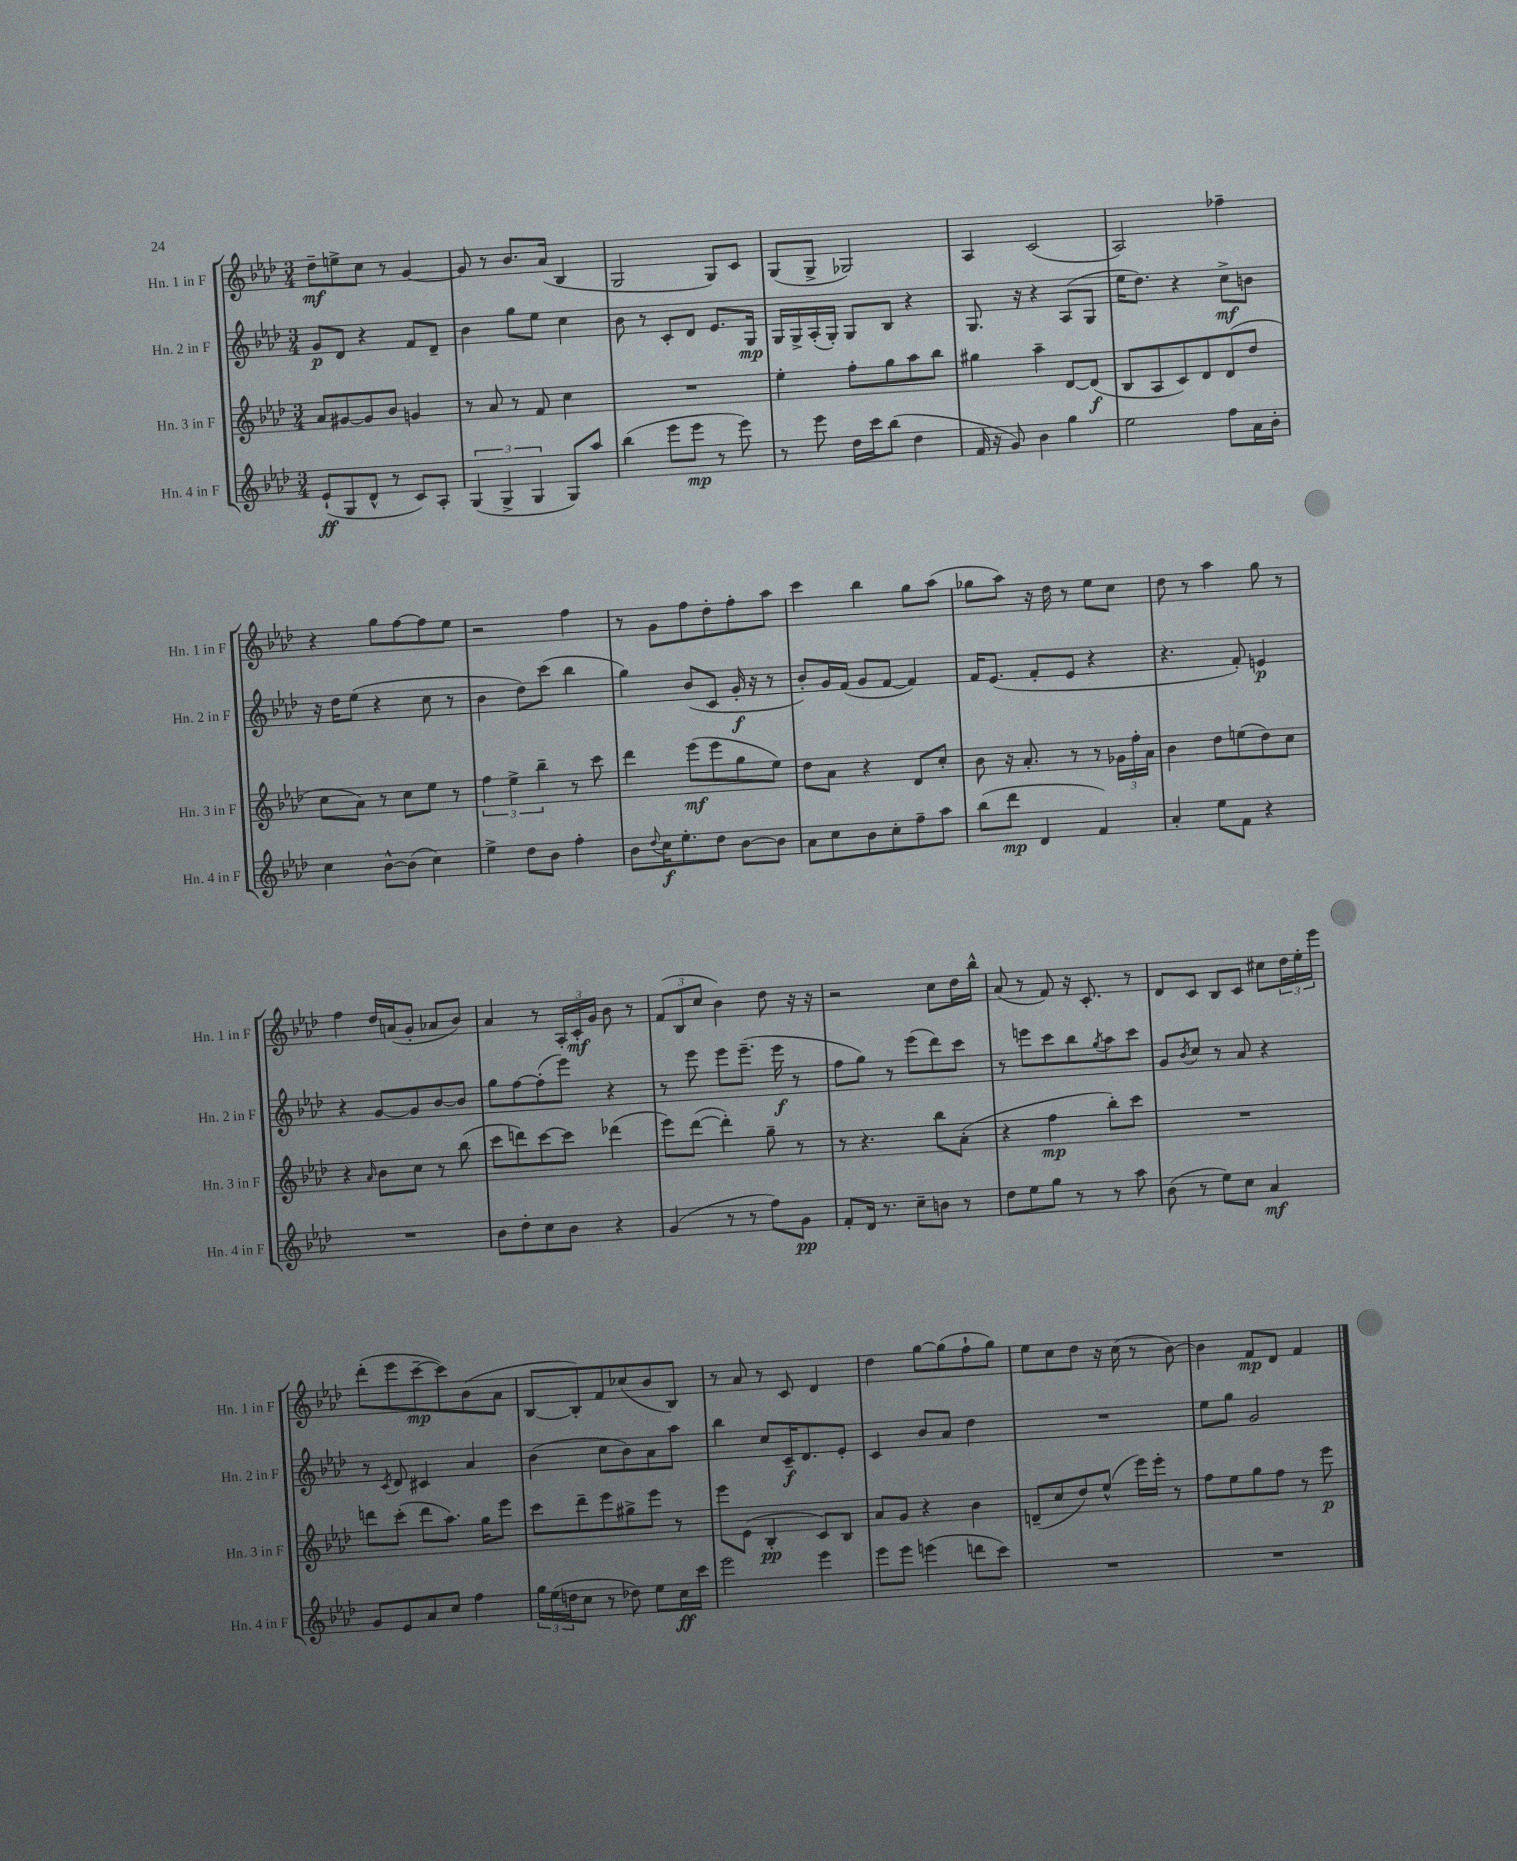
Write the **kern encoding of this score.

**kern	**dynam	**kern	**dynam	**kern	**dynam	**kern	**dynam
*part4	*part4	*part3	*part3	*part2	*part2	*part1	*part1
*staff4	*staff4	*staff3	*staff3	*staff2	*staff2	*staff1	*staff1
*I"Hn. 4 in F	*	*I"Hn. 3 in F	*	*I"Hn. 2 in F	*	*I"Hn. 1 in F	*
*I'Hn. 4 in F	*	*I'Hn. 3 in F	*	*I'Hn. 2 in F	*	*I'Hn. 1 in F	*
*clefG2	*	*clefG2	*	*clefG2	*	*clefG2	*
*k[b-e-a-d-]	*	*k[b-e-a-d-]	*	*k[b-e-a-d-]	*	*k[b-e-a-d-]	*
*M3/4	*	*M3/4	*	*M3/4	*	*M3/4	*
=1	=1	=1	=1	=1	=1	=1	=1
(8e-`/L	ff	8a-/L	.	8g/L	p	8dd-~\L	mf
8G/	.	[8g#X/	.	8d-/J	.	8een^\	.
8d-^^/J	.	8g#/]	.	4r	.	8cc\J	.
8r	.	8b-/J	.	.	.	8r	.
8c/L)	.	4gn/	.	8f/L	.	[4g/	.
8A-'/J	.	.	.	8d-~/J	.	.	.
=2	=2	=2	=2	=2	=2	=2	=2
(6G/	.	8r	.	4b-\	.	8g/]	.
.	.	8a-/	.	.	.	8r	.
6G^/	.	.	.	.	.	.	.
.	.	8r	.	8gg\L	.	8.b-/L	.
6G/	.	.	.	.	.	.	.
.	.	8f/	.	8ee-\J	.	.	.
.	.	.	.	.	.	(16a-/Jk	.
8G/L)	.	4cc\	.	4cc\	.	4B-/	.
8aa-/J	.	.	.	.	.	.	.
=3	=3	=3	=3	=3	=3	=3	=3
(4bb-\	.	2.r	.	8b-\	.	2G/	.
.	.	.	.	8r	.	.	.
8eee-\L	.	.	.	8c'/L	.	.	.
8eee-\J	mp	.	.	8d-/J	.	.	.
8r	.	.	.	8.e-/L	.	8G/L)	.
8eee-\)	.	.	.	.	.	8c/J	.
.	.	.	.	16G/Jk	mp	.	.
=4	=4	=4	=4	=4	=4	=4	=4
8r	.	4ee-'\	.	16G/LL	.	(8G/L	.
.	.	.	.	16G^/	.	.	.
8eee-\	.	.	.	(16A-'/	.	8G^/J	.
.	.	.	.	16G'/JJ)	.	.	.
16dd-\LL	.	8ff'\L	.	8G/L	.	2G-X/)	.
16ccc\J	.	.	.	.	.	.	.
(8bb-\J	.	8gg\	.	8B-/J	.	.	.
4dd-\	.	8aa-\	.	4r	.	.	.
.	.	8bb-\J	.	.	.	.	.
=5	=5	=5	=5	=5	=5	=5	=5
16f/	.	4gg#X\	.	8.G/	.	4A-/	.
16r	.	.	.	.	.	.	.
8g/)	.	.	.	.	.	.	.
.	.	.	.	16r	.	.	.
4b-\	.	4aa-~\	.	4r	.	(2c/	.
4gg\	.	[8d-/L	.	(8A-/L	.	.	.
.	.	(8d-/J]	f	8G/J	.	.	.
=6	=6	=6	=6	=6	=6	=6	=6
2ee-\	.	8B-/L	.	16ee-\KL	.	2A-/)	.
.	.	.	.	8.dd-\J)	.	.	.
.	.	8A-/	.	.	.	.	.
.	.	8c/)	.	4r	.	.	.
.	.	8d-/	.	.	.	.	.
8ff\L	.	(8d-/	.	8cc^\L	mf	4ff-X~\	.
16a-\L	.	8dd-/J	.	8bn\J	.	.	.
16b-'\JJ	.	.	.	.	.	.	.
!!LO:LB:g=z
=7	=7	=7	=7	=7	=7	=7	=7
4cc\	.	8cc\L	.	16r	.	4r	.
.	.	.	.	16dd-\KL	.	.	.
.	.	8a-\J)	.	(8ee-\J	.	.	.
[8b-^^\L	.	8r	.	4r	.	8gg\L	.
(8b-\J]	.	8cc\L	.	.	.	[8ff\	.
4cc\)	.	8ee-\J	.	8cc\	.	8ff\]	.
.	.	8r	.	8r	.	8ee-\J	.
=8	=8	=8	=8	=8	=8	=8	=8
4ee-^\	.	6ff\	.	4b-\	.	2r	.
.	.	6ee-^\	.	.	.	.	.
8dd-\L	.	.	.	8dd-\L)	.	.	.
.	.	6bb-~\	.	.	.	.	.
8b-\J	.	.	.	(8ccc\J	.	.	.
4ff'\	.	8r	.	4bb-\	.	4ff\	.
.	.	8ccc\	.	.	.	.	.
=9	=9	=9	=9	=9	=9	=9	=9
8b-\L	.	4ddd-\	.	4gg\)	.	8r	.
8qqdd-/	.	.	.	.	.	.	.
16cc\K	f	.	.	.	.	8g\L	.
8.ee-'\	.	.	.	.	.	.	.
.	.	(8eee-\L	mf	(8b-/L	.	8ff\	.
8dd-\J	.	8eee-\	.	8c/J	.	8dd-'\	.
[8b-\L	.	8gg\	.	16g'/	f	8ff'\	.
.	.	.	.	16r	.	.	.
8b-\J]	.	8ee-\J)	.	8r	.	8aa-\J	.
=10	=10	=10	=10	=10	=10	=10	=10
8a-\L	.	8dd-\L	.	8b-'/L)	.	4ccc\	.
8cc\	.	8a-\J	.	16g/L	.	.	.
.	.	.	.	(16f/JJ	.	.	.
8b-\	.	4r	.	8g/L	.	4bb-\	.
8cc'\	.	.	.	[8f/J	.	.	.
8ff~\	.	8d-/L	.	4f/])	.	8gg\L	.
8aa-\J	.	8cc'/J	.	.	.	(8aa-\J	.
=11	=11	=11	=11	=11	=11	=11	=11
(8bb-\L	.	8b-\	.	16f/KL	.	8gg-X\L	.
.	.	.	.	(8.e-/J	.	.	.
8ddd-\J	mp	16r	.	.	.	8aa-\J)	.
.	.	8.a-'/	.	.	.	.	.
4d-/	.	.	.	8f'/L	.	16r	.
.	.	.	.	.	.	16dd-\	.
.	.	8r	.	8e-/J	.	8r	.
4f/)	.	8r	.	4r	.	8ee-\L	.
.	.	24g-X\LL	.	.	.	8cc\J	.
.	.	24ff'\	.	.	.	.	.
.	.	24a-\JJ	.	.	.	.	.
=12	=12	=12	=12	=12	=12	=12	=12
4a-'/	.	4b-\	.	4.r	.	8dd-\	.
.	.	.	.	.	.	8r	.
8ee-\L	.	8dd-\L	.	.	.	4aa-\	.
8f\J	.	(8een\	.	8f'/)	.	.	.
4r	.	8dd-\)	.	4en/	p	8gg\	.
.	.	8cc\J	.	.	.	8r	.
!!LO:LB:g=z
=13	=13	=13	=13	=13	=13	=13	=13
2.r	.	4r	.	4r	.	4ff\	.
.	.	16qqa-/	.	.	.	.	.
.	.	8b-\L	.	[8g/L	.	16dd-/LL	.
.	.	.	.	.	.	(16an/J	.
.	.	8cc\J	.	8g/]	.	8g'/J	.
.	.	8r	.	[8b-/	.	8a-X/L	.
.	.	(8bb-\	.	8b-/J]	.	8b-/J)	.
=14	=14	=14	=14	=14	=14	=14	=14
8b-\L	.	8ccc\L	.	8gg\L	.	4a-/	.
8dd-'\	.	8dddn\)	.	[8ff\	.	.	.
8cc\	.	[8ccc\	.	(8ff'\]	.	8r	.
8b-\J	.	8ccc\J]	.	8eee-\J)	.	24A-'/LL	.
.	.	.	.	.	.	24c'/	mf
.	.	.	.	.	.	24g/JJ	.
4r	.	(4ddd-X\	.	4r	.	8b-\	.
.	.	.	.	.	.	8r	.
=15	=15	=15	=15	=15	=15	=15	=15
(4g/	.	8eee-\L)	.	8r	.	(12f/L	.
.	.	.	.	.	.	12B-/	.
.	.	([8ddd-\J	.	8eee-\	.	.	.
.	.	.	.	.	.	12cc/J	.
8r	.	4ddd-'\])	.	8eee-\L	.	4b-\)	.
8r	.	.	.	(8.eee-~\J	.	.	.
8ff\L)	.	8gg~\	.	.	.	8dd-\	.
.	.	.	.	16eee-\	f	.	.
8g\J	pp	8r	.	8r	.	16r	.
.	.	.	.	.	.	16r	.
=16	=16	=16	=16	=16	=16	=16	=16
8f'/L	.	8r	.	8ff\L	.	2r	.
16d-/Jk	.	4.r	.	8gg\J)	.	.	.
8.r	.	.	.	.	.	.	.
.	.	.	.	8r	.	.	.
8cc~\L	.	.	.	(8eee-\L	.	.	.
8bn\J	.	8bb-\L	.	8ddd-\)	.	8cc\L	.
8r	.	(8a-'\J	.	8ccc\J	.	16dd-\L	.
.	.	.	.	.	.	16bb-^^\JJ	.
=17	=17	=17	=17	=17	=17	=17	=17
8dd-\L	.	4r	.	8r	.	(8a-/	.
8ee-\	.	.	.	8eeen\L	.	8r	.
8gg\J	.	4ff\	mp	8ccc\	.	8f/)	.
8r	.	.	.	8bb-\	.	16r	.
.	.	.	.	.	.	8.c'/	.
.	.	.	.	8qgg/	.	.	.
8r	.	8bb-'\L)	.	8aa-\	.	.	.
8aa-\	.	8ccc\J	.	8ccc\J	.	8r	.
=18	=18	=18	=18	=18	=18	=18	=18
(8b-\	.	2.r	.	8g/L	.	8d-/L	.
.	.	.	.	8qb-/	.	.	.
8r	.	.	.	8cc/J	.	8c/J	.
8ee-\L)	.	.	.	8r	.	8B-/L	.
8cc\J	.	.	.	8a-/	.	8c/J	.
4a-/	mf	.	.	4r	.	8cc#X\L	.
.	.	.	.	.	.	24dd-\L	.
.	.	.	.	.	.	24ee-'\	.
.	.	.	.	.	.	24eee-\JJ	.
!!LO:LB:g=z
=19	=19	=19	=19	=19	=19	=19	=19
8g/L	.	8dddn\L	.	8r	.	(8ddd-'\L	.
.	.	.	.	8qc/	.	.	.
8e-/	.	(8ccc'\J	.	8d-/	.	8eee-\	.
8a-/	.	8ddd\L	.	4c#X/	.	[8ccc~\	mp
8cc/J	.	8.aa-\J)	.	.	.	8ccc\])	.
4ff\	.	.	.	4a-/	.	(8b-\	.
.	.	16gg\KL	.	.	.	.	.
.	.	8eee-\J	.	.	.	8a-\J	.
=20	=20	=20	=20	=20	=20	=20	=20
24gg\LL	.	8ccc\L	.	(4b-\	.	[8B-/L	.
(24ee-\	.	.	.	.	.	.	.
24ddn\J	.	.	.	.	.	.	.
8cc\J	.	8ddd-~\	.	.	.	8B-'/])	.
8r	.	8eee-\	.	8cc\L	.	8f/	.
8dd-X\)	.	8gg#X^\	.	8b-\)	.	(8cc-X/	.
8ee-\L	.	8eee-\J	.	8a-\	.	8b-/	.
16cc\L	ff	8r	.	8aa-\J	.	8B-/J)	.
16ccc\JJ	.	.	.	.	.	.	.
=21	=21	=21	=21	=21	=21	=21	=21
2eee-\	.	8eee-\L	.	4bb-\	.	8r	.
.	.	(8e-\J	.	.	.	8a-/	.
.	.	4B-'/	pp	8cc/L	.	8r	.
.	.	.	.	16c~/K	f	8c/	.
.	.	.	.	8.d-/	.	.	.
4eee-\	.	8c/L)	.	.	.	4d-/	.
.	.	8B-/J	.	8e-'/J	.	.	.
=22	=22	=22	=22	=22	=22	=22	=22
8eee-\L	.	8a-/L	.	4c/	.	4dd-\	.
8eee-\J	.	8g/J	.	.	.	.	.
(4eeen\	.	4r	.	8b-/L	.	[8gg\L	.
.	.	.	.	8a-/J	.	(8gg\]	.
8dddn\L	.	4b-\	.	4dd-\	.	8ff`\	.
8ccc\J)	.	.	.	.	.	8gg\J)	.
=23	=23	=23	=23	=23	=23	=23	=23
2.r	.	(8dn~/L	.	2.r	.	8ee-\L	.
.	.	8cc/	.	.	.	8cc\	.
.	.	8dd-/)	.	.	.	8dd-\J	.
.	.	(8ee-^^/J	.	.	.	16r	.
.	.	.	.	.	.	(16cc\	.
.	.	16eee-\LL)	.	.	.	8r	.
.	.	16eee-'\JJ	.	.	.	.	.
.	.	8r	.	.	.	[8b-\)	.
=24	=24	=24	=24	=24	=24	=24	=24
2.r	.	8ff\L	.	8ee-\L	.	4b-\]	.
.	.	8ee-\	.	8gg\J	.	.	.
.	.	8gg\	.	2g/	.	8f/L	mp
.	.	8ff\J	.	.	.	8d-/J	.
.	.	8r	.	.	.	4f/	.
.	.	8eee-\	p	.	.	.	.
==	==	==	==	==	==	==	==
*-	*-	*-	*-	*-	*-	*-	*-
